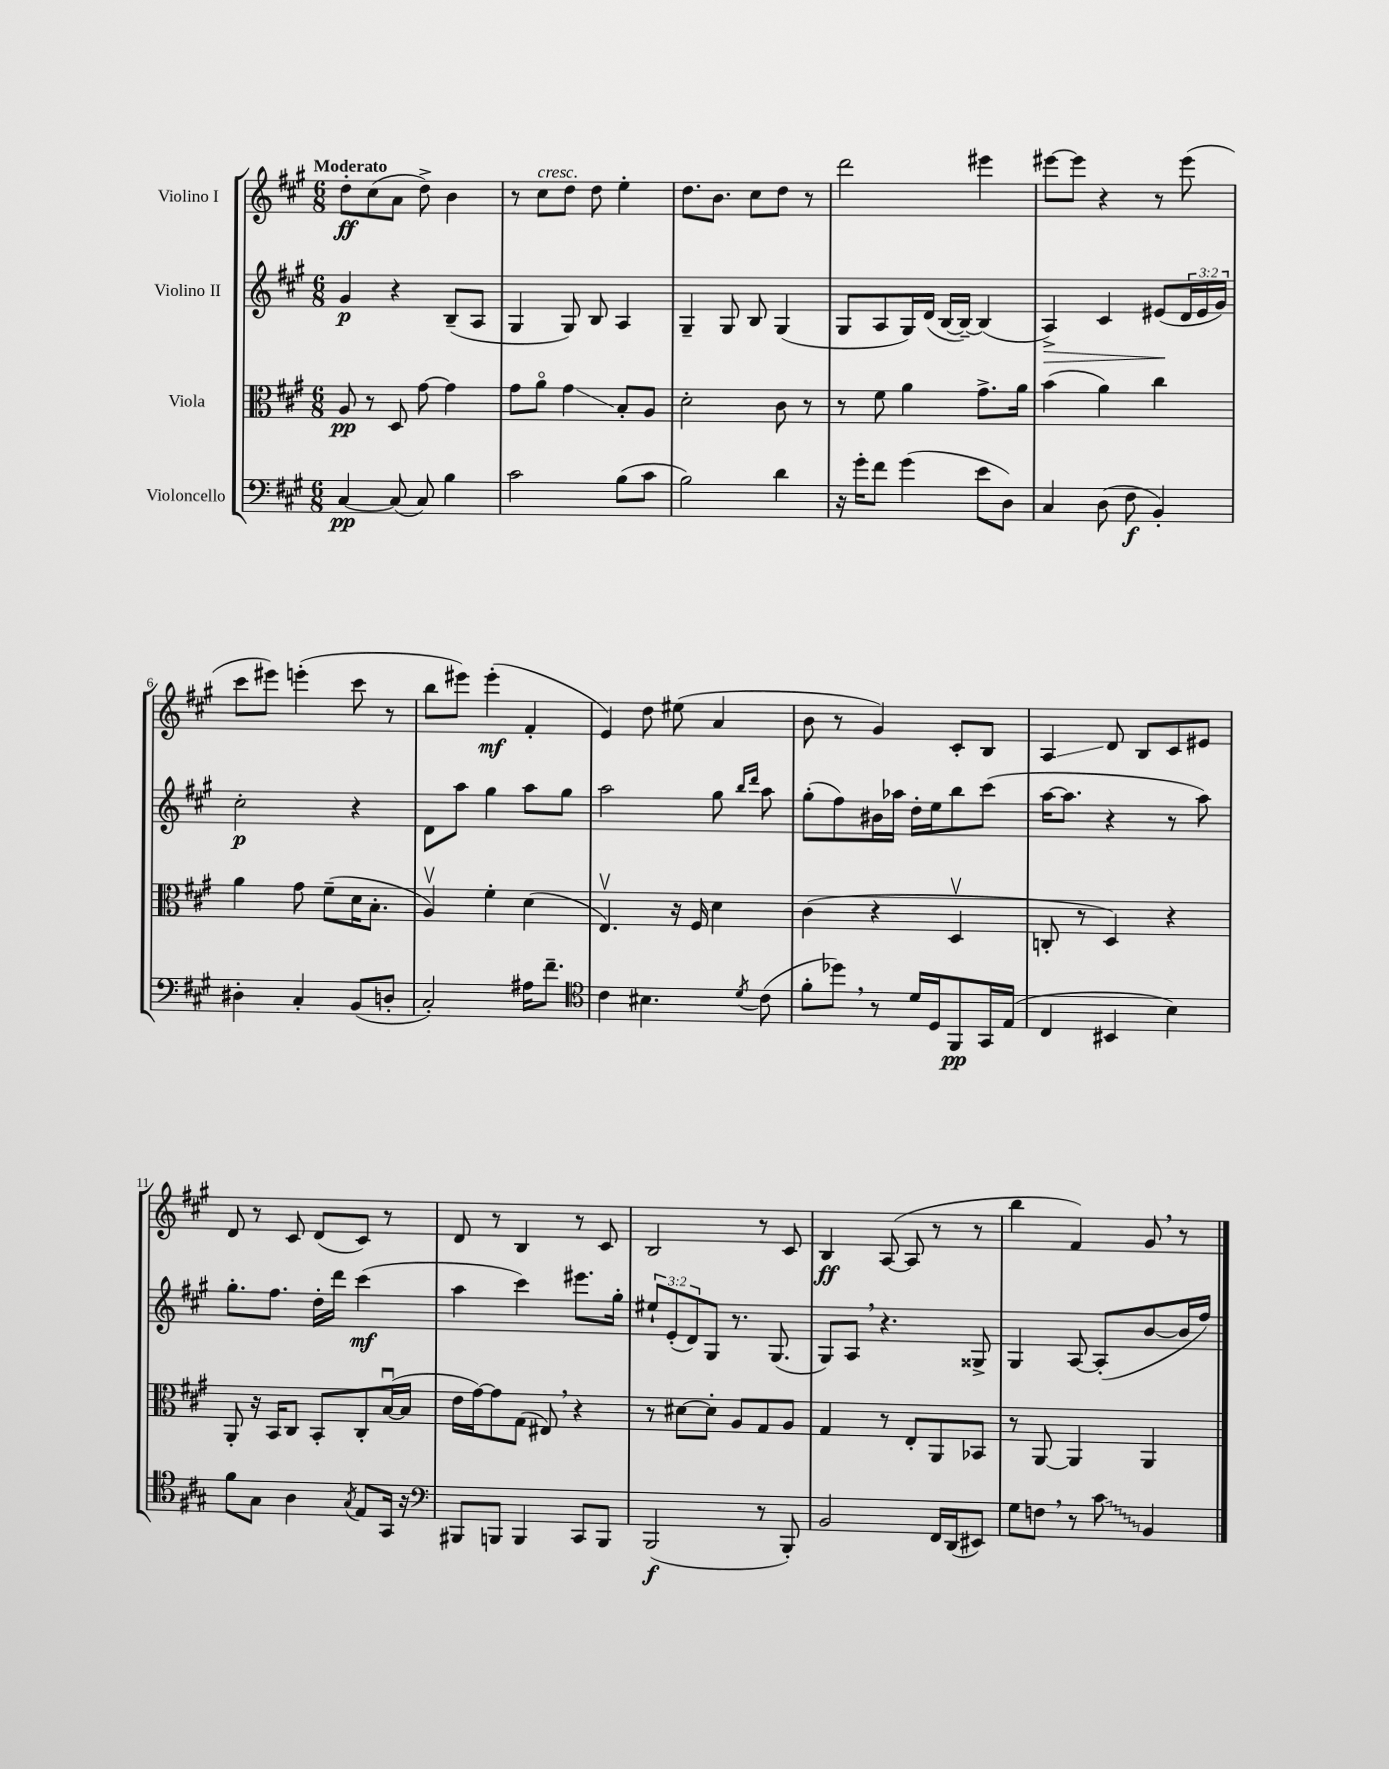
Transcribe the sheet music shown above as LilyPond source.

<<
\new StaffGroup <<
\new Staff = "s0" \with { instrumentName = "Violino I" } {
    \clef treble \key a \major \numericTimeSignature \time 6/8 \tempo "Moderato"
    d''8-.\ff cis''8( a'8 d''8->) b'4 |
    r8 cis''8^\markup { \italic "cresc." } d''8 d''8 e''4-. |
    d''8. b'8. cis''8 d''8 r8 |
    d'''2 eis'''4 |
    eis'''8~ eis'''8 r4 r8 eis'''8( |
    cis'''8 eis'''8) e'''4-.( cis'''8 r8 |
    b''8 eis'''8) eis'''4-.\mf( fis'4-. |
    e'4) d''8 eis''8( a'4 |
    b'8 r8 gis'4) cis'8-. b8 |
    a4\glissando d'8 b8 cis'8 eis'8 |
    d'8 r8 cis'8 d'8( cis'8) r8 |
    d'8 r8 b4 r8 cis'8 |
    b2 r8 cis'8 |
    b4\ff a8~( a8 r8 r8 |
    b''4 fis'4) gis'8 \breathe r8 \bar "|." |
}
\new Staff = "s1" \with { instrumentName = "Violino II" } {
    \clef treble \key a \major \numericTimeSignature \time 6/8 \override Staff.TupletNumber.text = #tuplet-number::calc-fraction-text
    gis'4\p r4 b8--( a8 |
    gis4 gis8) b8 a4 |
    gis4-- gis8 b8 gis4( |
    gis8 a8 gis16) d'16( b16~ b16~--) b4( |
    a4->\>) cis'4 eis'8\!( \tuplet 3/2 { d'16 eis'16 gis'16) } |
    cis''2-.\p r4 |
    d'8 a''8 gis''4 a''8 gis''8 |
    a''2 gis''8 \grace { b''16 d'''16 } a''8 |
    gis''8-.( fis''8) bis'16 aes''16 d''16-. e''16 b''8 cis'''8( |
    a''16~ a''8. r4 r8 a''8) |
    gis''8.-. fis''8. d''16-. d'''16 cis'''4\mf( |
    a''4 cis'''4) eis'''8. gis''16-. |
    \tuplet 3/2 { eis''8-! e'8-.( d'8) } gis8 r8. gis8.( |
    gis8) a8 \breathe r4. gisis8-> |
    gis4 a8~ a8-.( b'8~ b'16 fis''16) \bar "|." |
}
\new Staff = "s2" \with { instrumentName = "Viola" } {
    \clef alto \key a \major \numericTimeSignature \time 6/8
    a8\pp r8 d8 gis'8~ gis'4 |
    gis'8 a'8\flageolet gis'4\glissando b8-. a8 |
    d'2-. cis'8 r8 |
    r8 fis'8 a'4 gis'8.-> a'16 |
    b'4( a'4) cis''4 |
    a'4 gis'8 fis'8--( d'16 b8.-. |
    a4\upbow) fis'4-. d'4( |
    e4.\upbow) r16 fis16 d'4 |
    cis'4( r4 d4\upbow |
    c8-. r8 d4) r4 |
    a,8-. r16 b,16 cis8 b,8-. cis8-. b16~\downbow( b16 |
    e'16 gis'16~) gis'8 gis8( eis8) \breathe r4 |
    r8 dis'8~ dis'8-. a8 gis8 a8 |
    gis4 r8 e8-. a,8 bes,8 |
    r8 a,8~ a,4 a,4 \bar "|." |
}
\new Staff = "s3" \with { instrumentName = "Violoncello" } {
    \clef bass \key a \major \numericTimeSignature \time 6/8
    cis4~\pp cis8( cis8) b4 |
    cis'2 b8( cis'8 |
    b2) d'4 |
    r16 gis'16-. fis'8 gis'4( e'8 d8) |
    cis4 d8( fis8\f b,4-.) |
    dis4-. cis4-. b,8( d8-. |
    cis2-.) ais16 fis'8.-- |
    \clef tenor cis'4 bis4. \acciaccatura { d'8 } cis'8( |
    fis'8-. des''8) \breathe r8 d'16 d16 fis,8\pp gis,16 e16( |
    cis4 bis,4 b4) |
    fis'8 gis8 a4 \acciaccatura { gis8 } e8 gis,16 r16 |
    \clef bass bis,,8 b,,8 b,,4 cis,8 b,,8 |
    b,,2\f( r8 b,,8-.) |
    b,2 fis,16 d,16( eis,8) |
    gis8 f8 \breathe r8 \once \override Glissando.style = #'zigzag cis'8\glissando b,4 \bar "|." |
}
>>
>>
